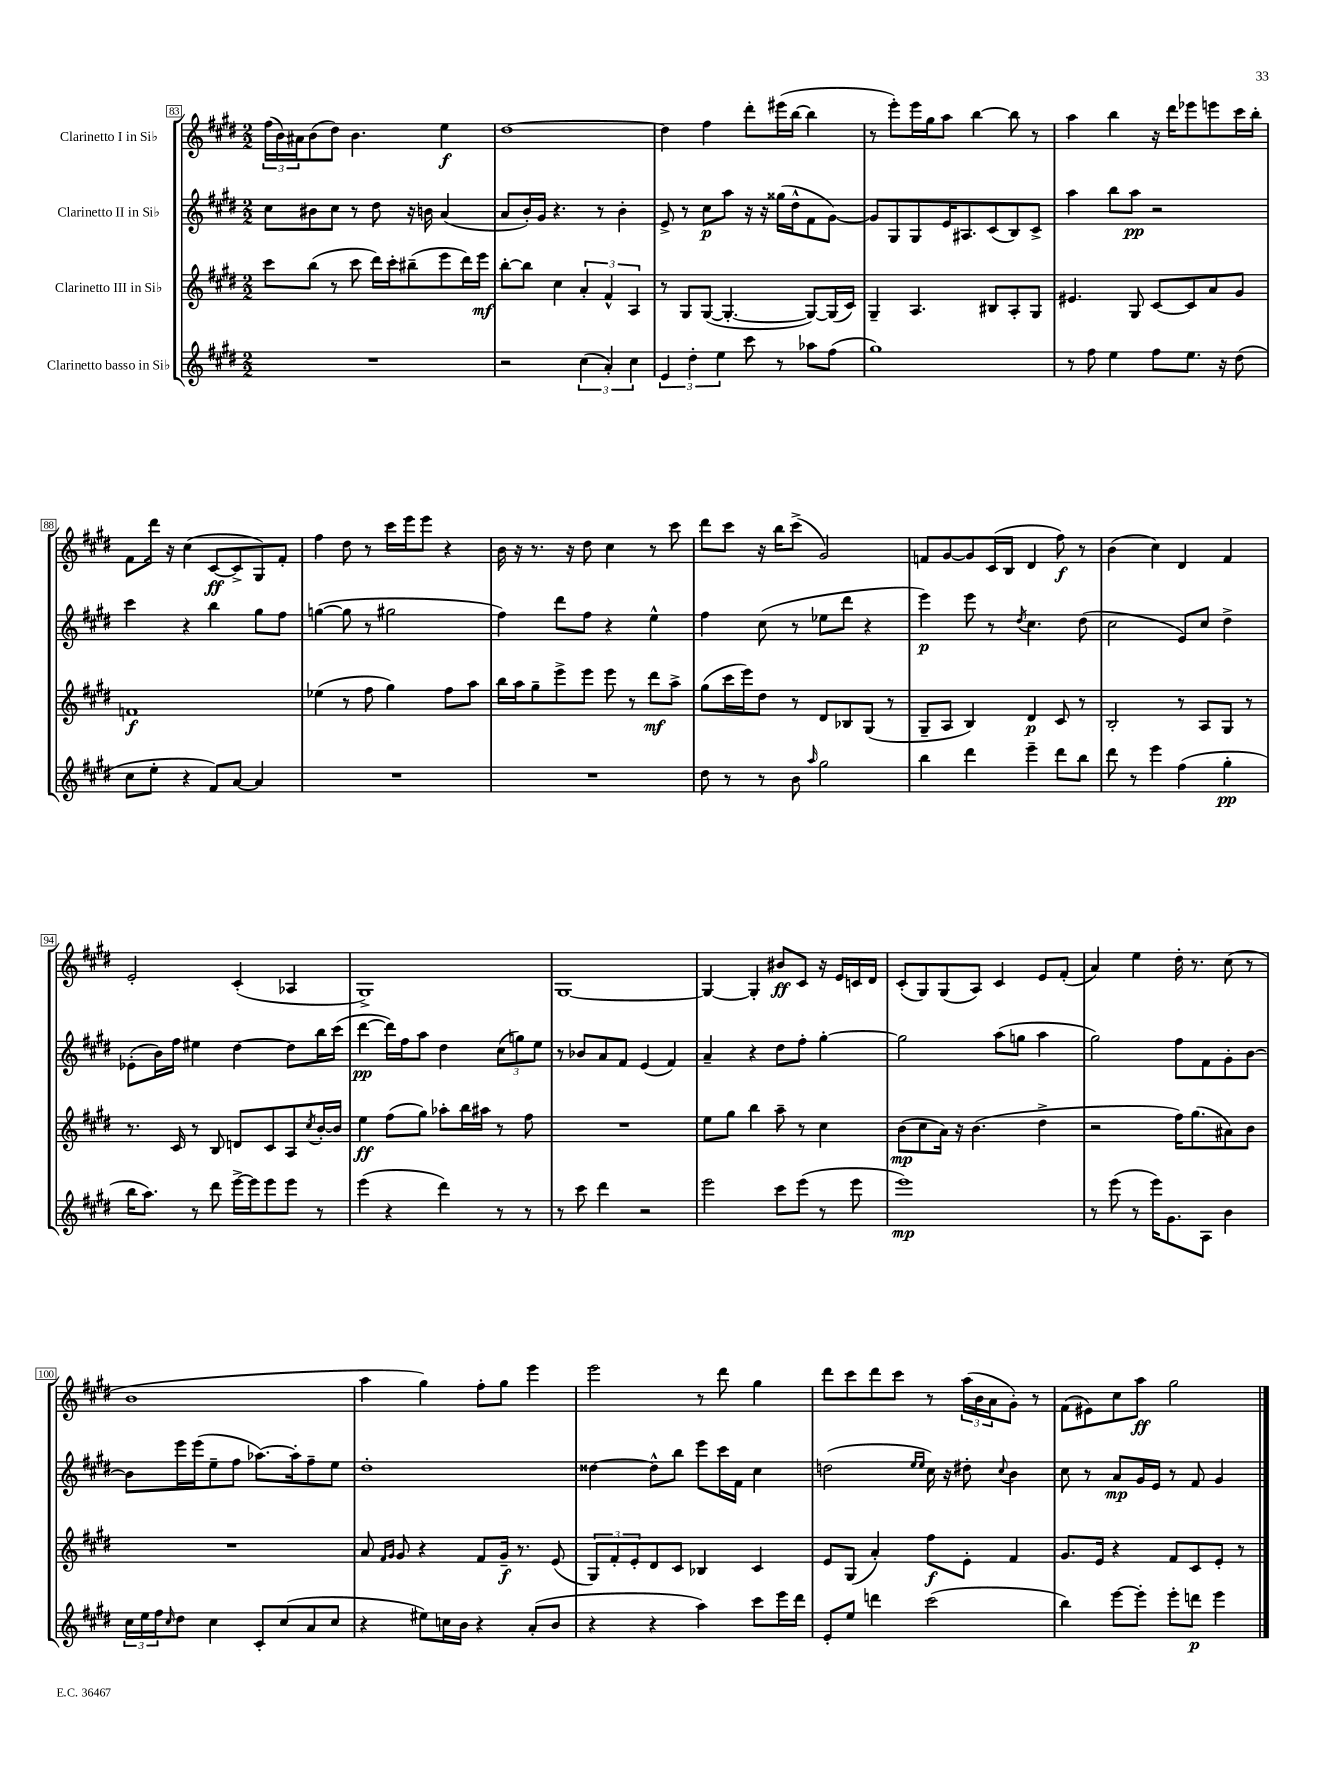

**kern	**dynam	**kern	**dynam	**kern	**dynam	**kern	**dynam
*part4	*part4	*part3	*part3	*part2	*part2	*part1	*part1
*staff4	*staff4	*staff3	*staff3	*staff2	*staff2	*staff1	*staff1
*I"Clarinetto basso in Si♭	*	*I"Clarinetto III in Si♭	*	*I"Clarinetto II in Si♭	*	*I"Clarinetto I in Si♭	*
*clefG2	*	*clefG2	*	*clefG2	*	*clefG2	*
*k[f#c#g#d#]	*	*k[f#c#g#d#]	*	*k[f#c#g#d#]	*	*k[f#c#g#d#]	*
*M2/2	*	*M2/2	*	*M2/2	*	*M2/2	*
=83	=83	=83	=83	=83	=83	=83	=83
1r	.	8ccc#\L	.	8cc#\L	.	(24ff#\LL	.
.	.	.	.	.	.	24b\)	.
.	.	.	.	.	.	24a#X\J	.
.	.	(8bb\J	.	8b#X\	.	(8b\	.
.	.	8r	.	8cc#\J	.	8dd#\J)	.
.	.	8ccc#\	.	8r	.	4.b\	.
.	.	16ddd#\LL)	.	8dd#\	.	.	.
.	.	16ccc#'\J	.	.	.	.	.
.	.	(8bb#X~\	.	16r	.	.	.
.	.	.	.	16bn\	.	.	.
.	.	8eee\	.	(4a/	.	4ee\	f
.	.	16ddd#\L)	.	.	.	.	.
.	.	16eee\JJ	mf	.	.	.	.
=84	=84	=84	=84	=84	=84	=84	=84
2r	.	[8bb'\L	.	8a/L	.	[1dd#	.
.	.	8bb\J]	.	16b'/L)	.	.	.
.	.	.	.	16g#/JJ	.	.	.
.	.	4cc#\	.	4.r	.	.	.
(6cc#\	.	6a'/	.	.	.	.	.
.	.	.	.	8r	.	.	.
6a'/)	.	6f#^^/	.	.	.	.	.
.	.	.	.	4b'\	.	.	.
6cc#\	.	6A/	.	.	.	.	.
=85	=85	=85	=85	=85	=85	=85	=85
6e/	.	8r	.	8e^/	.	4dd#\]	.
.	.	8G#/L	.	8r	.	.	.
6dd#'\	.	.	.	.	.	.	.
.	.	([8G#/J	.	8cc#\L	p	4ff#\	.
6ee\	.	.	.	.	.	.	.
.	.	4.G#'/_	.	8aa\J	.	.	.
8ccc#\	.	.	.	16r	.	8ddd#'\L	.
.	.	.	.	16r	.	.	.
8r	.	.	.	(16gg##X\LL	.	(16eee#X\L	.
.	.	.	.	16dd#^^\J	.	[16bb\JJ	.
8aa-X\L	.	8G#/L_)	.	8f#\	.	4bb\]	.
(8ff#\J	.	(16G#/L]	.	[8g#\J)	.	.	.
.	.	16c#/JJ)	.	.	.	.	.
=86	=86	=86	=86	=86	=86	=86	=86
1gg#)	.	4G#~/	.	8g#/L]	.	8r	.
.	.	.	.	8G#/	.	8eee'\L)	.
.	.	4.A/	.	8G#/	.	16eee\L	.
.	.	.	.	.	.	16gg#\J	.
.	.	.	.	16e/K	.	8aa\J	.
.	.	.	.	8.A#X/	.	.	.
.	.	.	.	.	.	[4bb\	.
.	.	8B#X/L	.	(8c#/	.	.	.
.	.	8A'/	.	8B/)	.	8bb\]	.
.	.	8G#/J	.	8c#^/J	.	8r	.
=87	=87	=87	=87	=87	=87	=87	=87
8r	.	4.e#X/	.	4aa\	.	4aa\	.
8ff#\	.	.	.	.	.	.	.
4ee\	.	.	.	8bb\L	.	4bb\	.
.	.	8G#/	.	8aa\J	pp	.	.
8ff#\L	.	[8c#/L	.	2r	.	16r	.
.	.	.	.	.	.	16ddd#\KL	.
8.ee\J	.	8c#/]	.	.	.	8eee-X\	.
.	.	8a/	.	.	.	8eeen\	.
16r	.	.	.	.	.	.	.
(8dd#\	.	8g#/J	.	.	.	16ccc#\L	.
.	.	.	.	.	.	16bb'\JJ	.
!!LO:LB:g=z
=88	=88	=88	=88	=88	=88	=88	=88
8cc#\L	.	1fn	f	4ccc#\	.	8f#\L	.
8ee'\J	.	.	.	.	.	16ddd#\Jk	.
.	.	.	.	.	.	16r	.
4r	.	.	.	4r	.	(4cc#\	.
8f#/L)	.	.	.	4bb\	.	[8c#/L	ff
[8a/J	.	.	.	.	.	8c#^/]	.
4a/]	.	.	.	8gg#\L	.	8G#/)	.
.	.	.	.	8ff#\J	.	8f#'/J	.
=89	=89	=89	=89	=89	=89	=89	=89
1r	.	(4ee-X\	.	([4ggn\	.	4ff#\	.
.	.	8r	.	8gg\]	.	8dd#\	.
.	.	8ff#\	.	8r	.	8r	.
.	.	4gg#\)	.	2gg#X\	.	16ccc#\LL	.
.	.	.	.	.	.	16eee\J	.
.	.	.	.	.	.	8eee\J	.
.	.	8ff#\L	.	.	.	4r	.
.	.	8aa\J	.	.	.	.	.
=90	=90	=90	=90	=90	=90	=90	=90
1r	.	16bb\LL	.	4ff#\)	.	16b\	.
.	.	16aa\J	.	.	.	16r	.
.	.	8gg#~\	.	.	.	8.r	.
.	.	8eee^\	.	8ddd#\L	.	.	.
.	.	.	.	.	.	16r	.
.	.	8eee\J	.	8ff#\J	.	8dd#\	.
.	.	8eee\	.	4r	.	4cc#\	.
.	.	8r	.	.	.	.	.
.	.	8ddd#\L	mf	4ee^^\	.	8r	.
.	.	8aa^\J	.	.	.	8ccc#\	.
=91	=91	=91	=91	=91	=91	=91	=91
8dd#\	.	(8gg#\L	.	4ff#\	.	8ddd#\L	.
8r	.	16ccc#\L	.	.	.	8ccc#\J	.
.	.	16eee\J)	.	.	.	.	.
8r	.	8dd#\J	.	(8cc#\	.	16r	.
.	.	.	.	.	.	16bb\KL	.
8b\	.	8r	.	8r	.	(8ccc#^\J	.
16qqaa/	.	.	.	.	.	.	.
2gg#\	.	8d#/L	.	8ee-X\L	.	2g#/)	.
.	.	8B-X/	.	8ddd#\J	.	.	.
.	.	(8G#/J	.	4r	.	.	.
.	.	8r	.	.	.	.	.
=92	=92	=92	=92	=92	=92	=92	=92
4bb\	.	8G#~/L	.	4eee\)	p	8fn/L	.
.	.	8A/J	.	.	.	[8g#/	.
4ddd#\	.	4B/)	.	8eee\	.	8g#/]	.
.	.	.	.	8r	.	(16c#/L	.
.	.	.	.	.	.	16B/JJ	.
.	.	.	.	8qdd#/	.	.	.
4eee~\	.	4d#/	p	4.cc#\	.	4d#/	.
8ddd#\L	.	8c#/	.	.	.	8ff#\)	f
8bb\J	.	8r	.	(8dd#\	.	8r	.
=93	=93	=93	=93	=93	=93	=93	=93
8ddd#\	.	2B'/	.	2cc#\	.	(4b\	.
8r	.	.	.	.	.	.	.
4eee\	.	.	.	.	.	4cc#\)	.
(4ff#\	.	8r	.	8e/L)	.	4d#/	.
.	.	8A/L	.	8cc#/J	.	.	.
4gg#'\	pp	8G#/J	.	4dd#^\	.	4f#/	.
.	.	8r	.	.	.	.	.
!!LO:LB:g=z
=94	=94	=94	=94	=94	=94	=94	=94
16bb\KL	.	8.r	.	(8e-X'\L	.	2e'/	.
8.aa\J)	.	.	.	.	.	.	.
.	.	.	.	16b\L)	.	.	.
.	.	16c#/	.	16ff#\JJ	.	.	.
8r	.	8r	.	4ee#X\	.	.	.
8ddd#\	.	8B/	.	.	.	.	.
[16eee^\LL	.	8dn/L	.	[4dd#\	.	(4c#'/	.
16eee\J]	.	.	.	.	.	.	.
8eee\	.	8c#/	.	.	.	.	.
8eee\J	.	8A/	.	8dd#\L]	.	4A-X/	.
.	.	8qcc#/	.	.	.	.	.
8r	.	[16b'/L	.	16bb\L	.	.	.
.	.	16b/JJ]	.	(16ccc#\JJ	.	.	.
=95	=95	=95	=95	=95	=95	=95	=95
(4eee\	.	4ee\	ff	[4ddd#\	pp	1G#^)	.
4r	.	(8ff#\L	.	16ddd#\LL])	.	.	.
.	.	.	.	16ff#\J	.	.	.
.	.	8gg#\J)	.	8aa\J	.	.	.
4ddd#\)	.	8aa-X'\L	.	4dd#\	.	.	.
.	.	16bb\L	.	.	.	.	.
.	.	16aa#X\JJ	.	.	.	.	.
8r	.	8r	.	(12cc#\L	.	.	.
.	.	.	.	12ggn\)	.	.	.
8r	.	8ff#\	.	.	.	.	.
.	.	.	.	12ee\J	.	.	.
=96	=96	=96	=96	=96	=96	=96	=96
8r	.	1r	.	8r	.	[1G#	.
8ccc#\	.	.	.	8b-X/L	.	.	.
4ddd#\	.	.	.	8a/	.	.	.
.	.	.	.	8f#/J	.	.	.
2r	.	.	.	(4e/	.	.	.
.	.	.	.	4f#/)	.	.	.
=97	=97	=97	=97	=97	=97	=97	=97
2eee\	.	8ee\L	.	4a~/	.	4G#/_	.
.	.	8gg#\J	.	.	.	.	.
.	.	4bb\	.	4r	.	4G#'/]	.
8ccc#\L	.	8aa~\	.	8dd#\L	.	8b#X/L	ff
(8eee\J	.	8r	.	8ff#'\J	.	8c#/J	.
8r	.	4cc#\	.	[4gg#'\	.	16r	.
.	.	.	.	.	.	16e/LL	.
8eee\	.	.	.	.	.	16cn/	.
.	.	.	.	.	.	16d#/JJ	.
=98	=98	=98	=98	=98	=98	=98	=98
1eee)	mp	(8b\L	mp	2gg#\]	.	(8c#'/L	.
.	.	8cc#\	.	.	.	8G#/)	.
.	.	16a\Jk)	.	.	.	(8G#/	.
.	.	16r	.	.	.	.	.
.	.	(4.b\	.	.	.	8A/J)	.
.	.	.	.	(8aa\L	.	4c#/	.
.	.	.	.	8ggn\J	.	.	.
.	.	4dd#^\	.	4aa\	.	8e/L	.
.	.	.	.	.	.	(8f#'/J	.
=99	=99	=99	=99	=99	=99	=99	=99
8r	.	2r	.	2gg#\)	.	4a/)	.
(8eee\	.	.	.	.	.	.	.
8r	.	.	.	.	.	4ee\	.
16eee\KL)	.	.	.	.	.	.	.
8.g#\	.	.	.	.	.	.	.
.	.	16ff#\KL)	.	8ff#\L	.	16dd#'\	.
.	.	(8.gg#\	.	.	.	8.r	.
8A\J	.	.	.	8f#\	.	.	.
4b\	.	8a#X\)	.	8g#'\	.	(8cc#\	.
.	.	8b\J	.	[8b\J	.	8r	.
!!LO:LB:g=z
=100	=100	=100	=100	=100	=100	=100	=100
24cc#\LL	.	1r	.	8b\L]	.	1b	.
24ee\	.	.	.	.	.	.	.
24ff#\J	.	.	.	.	.	.	.
16qqcc#/	.	.	.	.	.	.	.
8dd#\J	.	.	.	16eee\L	.	.	.
.	.	.	.	(16eee\J	.	.	.
4cc#\	.	.	.	8ee~\	.	.	.
.	.	.	.	8ff#\J	.	.	.
8c#'/L	.	.	.	[8.aa-X\L)	.	.	.
(8cc#/	.	.	.	.	.	.	.
.	.	.	.	16aa-'\k]	.	.	.
8a/	.	.	.	8ff#~\	.	.	.
8cc#/J	.	.	.	8ee\J	.	.	.
=101	=101	=101	=101	=101	=101	=101	=101
4r	.	8a/	.	1dd#'	.	4aa\	.
.	.	16qqf#/LL	.	.	.	.	.
.	.	16qqg#/JJ	.	.	.	.	.
.	.	8g#/	.	.	.	.	.
8ee#X\L)	.	4r	.	.	.	4gg#\)	.
16ccn\L	.	.	.	.	.	.	.
16b\JJ	.	.	.	.	.	.	.
4r	.	8f#/L	.	.	.	8ff#'\L	.
.	.	16g#~/Jk	f	.	.	8gg#\J	.
.	.	8.r	.	.	.	.	.
(8a'/L	.	.	.	.	.	4eee\	.
8b/J	.	(8e/	.	.	.	.	.
=102	=102	=102	=102	=102	=102	=102	=102
4r	.	12G#/L)	.	[4dd##X\	.	2eee\	.
.	.	12f#'/	.	.	.	.	.
.	.	12e'/	.	.	.	.	.
4r	.	8d#/	.	8dd##^^\L]	.	.	.
.	.	8c#/J	.	8bb\J	.	.	.
4aa\)	.	4B-X/	.	8eee\L	.	8r	.
.	.	.	.	16ccc#\L	.	8ddd#\	.
.	.	.	.	16f#\JJ	.	.	.
8ccc#\L	.	4c#/	.	4cc#\	.	4gg#\	.
16eee\L	.	.	.	.	.	.	.
16ddd#\JJ	.	.	.	.	.	.	.
=103	=103	=103	=103	=103	=103	=103	=103
8e'/L	.	8e/L	.	(2ddn\	.	8ddd#\L	.
8ee/J	.	(8G#/J	.	.	.	8ccc#\	.
4dddn\	.	4a'/)	.	.	.	8ddd#\	.
.	.	.	.	.	.	8ccc#\J	.
.	.	.	.	16qqee/LL	.	.	.
.	.	.	.	16qqee/JJ	.	.	.
(2ccc#\	.	8ff#\L	f	16cc#\)	.	8r	.
.	.	.	.	16r	.	.	.
.	.	8e'\J	.	8dd#X'\	.	(24aa\LL	.
.	.	.	.	.	.	24b\	.
.	.	.	.	.	.	24a\J	.
.	.	.	.	8qqcc#/	.	.	.
.	.	4f#/	.	4b\	.	8g#'\J)	.
.	.	.	.	.	.	8r	.
=104	=104	=104	=104	=104	=104	=104	=104
4bb\)	.	8.g#/L	.	8cc#\	.	(8f#\L	.
.	.	.	.	8r	.	8e#X\)	.
.	.	16e/Jk	.	.	.	.	.
[8eee\L	.	4r	.	8a/L	mp	8cc#\	.
8eee'\J]	.	.	.	16g#/L	.	8aa\J	ff
.	.	.	.	16e/JJ	.	.	.
8eee'\L	.	8f#/L	.	8r	.	2gg#\	.
8dddn\J	p	8c#/	.	8f#/	.	.	.
4eee\	.	8e'/J	.	4g#/	.	.	.
.	.	8r	.	.	.	.	.
==	==	==	==	==	==	==	==
*-	*-	*-	*-	*-	*-	*-	*-
